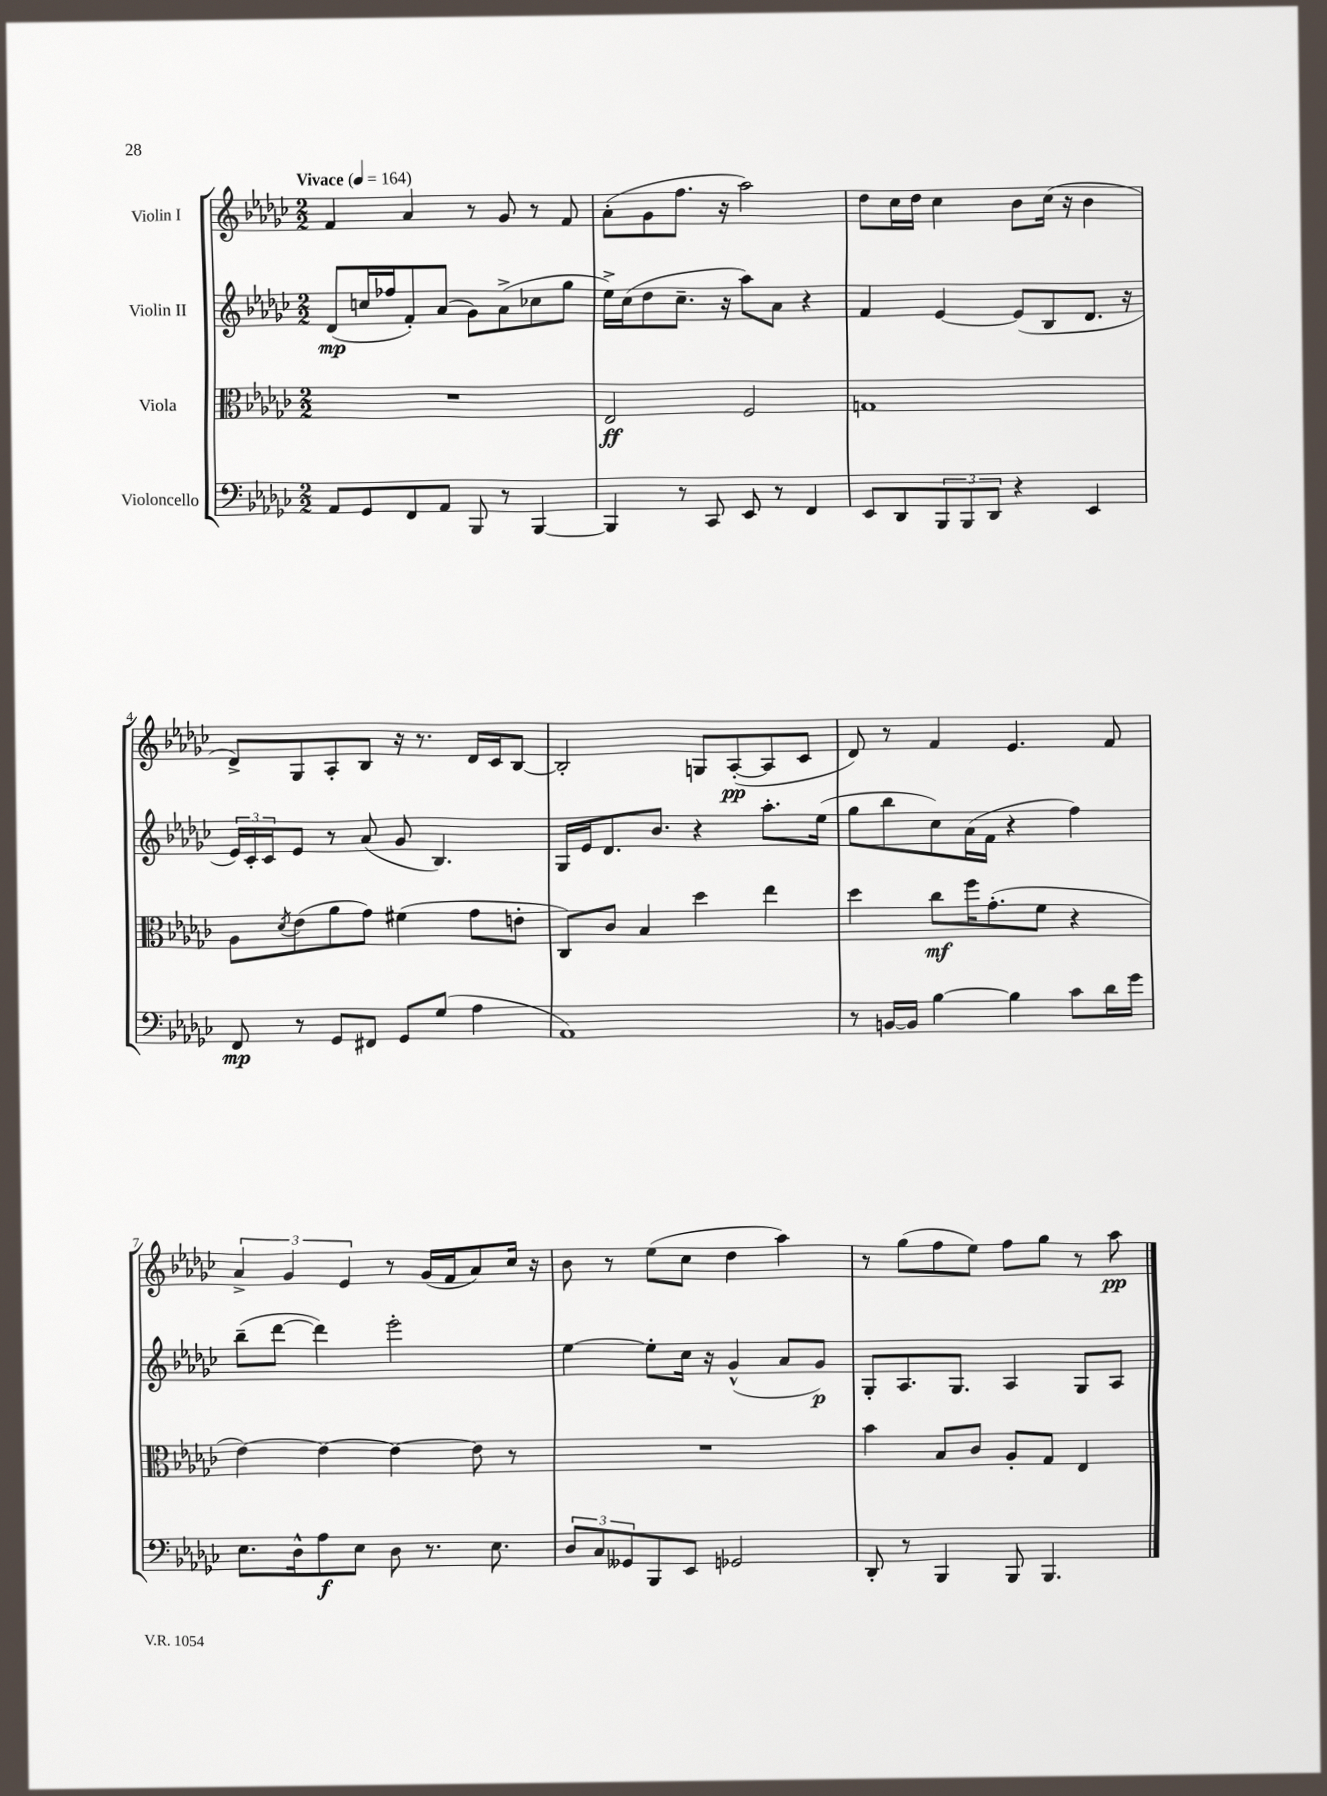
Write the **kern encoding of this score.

**kern	**kern	**kern	**kern
*staff4	*staff3	*staff2	*staff1
*clefF4	*clefC3	*clefG2	*clefG2
*k[b-e-a-d-g-c-]	*k[b-e-a-d-g-c-]	*k[b-e-a-d-g-c-]	*k[b-e-a-d-g-c-]
*M2/2	*M2/2	*M2/2	*M2/2
*MM164	*MM164	*MM164	*MM164
8AA-	1r	(8d-	4f
8GG-	.	16cc	.
.	.	16ff-	.
8FF	.	8f')	4a-
8AA-	.	(8a-	.
8BBB-	.	8g-)	8r
8r	.	(8a-^	8g-
[4BBB-	.	8cc-	8r
.	.	8gg-	8f
=	=	=	=
4BBB-]	2E-	16ee-^)	(8a-'
.	.	(16cc-	.
.	.	8dd-	8g-
8r	.	8.cc-~	8.ff
8CC-	.	.	.
.	.	16r	16r
8EE-	2F	8aa-)	2aa-)
8r	.	8a-	.
4FF	.	4r	.
=	=	=	=
8EE-	1G	4f	8dd-
8DD-	.	.	16cc-
.	.	.	16dd-
12BBB-	.	[4e-	4cc-
12BBB-	.	.	.
12DD-	.	.	.
4r	.	(8e-]	8b-
.	.	8B-	(16cc-
.	.	.	16r
4EE-	.	8.d-	4b-
.	.	16r	.
=	=	=	=
8FF	8A-	24e-)	8d-^)
.	.	24c-'	.
.	.	24c-	.
.	8qd-	.	.
8r	(8e-	8e-	8G-
8GG-	8a-	8r	8A-'
8FF#	8g-)	(8a-	8B-
8GG-	(4f#	8g-	16r
.	.	.	8.r
(8G-	.	4.B-)	.
4A-	8g-	.	16d-
.	.	.	16c-
.	8e'	.	[8B-
=	=	=	=
1AA-)	8C-)	16G-	2B-']
.	.	16e-	.
.	8c-	8.d-	.
.	4B-	.	.
.	.	8.b-	.
.	4dd-	4r	8G
.	.	.	([8A-'
.	4ee-	8.aa-'	8A-]
.	.	.	8c-
.	.	(16ee-	.
=	=	=	=
8r	4dd-	8gg-	8d-)
[16BB	.	8bb-	8r
16BB]	.	.	.
[4B-	8cc-	8cc-)	4f
.	16ff	(16a-	.
.	(8.g-'	16f	.
4B-]	.	4r	4.e-
.	8f	.	.
8c-	4r	4ff)	.
16d-	.	.	8f
16g-	.	.	.
=	=	=	=
8.E-	[4e-)	(8bb-~	6a-^
.	.	[8ddd-	.
.	.	.	6g-
16D-^^	.	.	.
8A-	4e-_	4ddd-])	.
.	.	.	6e-
8E-	.	.	.
8D-	4e-_	2eee-'	8r
8.r	.	.	(16g-
.	.	.	16f
.	8e-]	.	8a-)
8.E-	.	.	.
.	8r	.	16cc-
.	.	.	16r
=	=	=	=
12D-	1r	[4ee-	8b-
12C-	.	.	.
.	.	.	8r
12GG--	.	.	.
8BBB-	.	8ee-']	(8ee-
8EE-	.	16cc-	8cc-
.	.	16r	.
2GG-	.	(4g-^^	4dd-
.	.	8a-	4aa-)
.	.	8g-)	.
=	=	=	=
8DD-'	4b-	8G-'	8r
8r	.	8.A-	(8gg-
4BBB-	8B-	.	8ff
.	.	8.G-	.
.	8c-	.	8ee-)
8BBB-	8A-'	4A-	8ff
4.BBB-	8G-	.	8gg-
.	4E-	8G-	8r
.	.	8A-	8aa-
==	==	==	==
*-	*-	*-	*-
